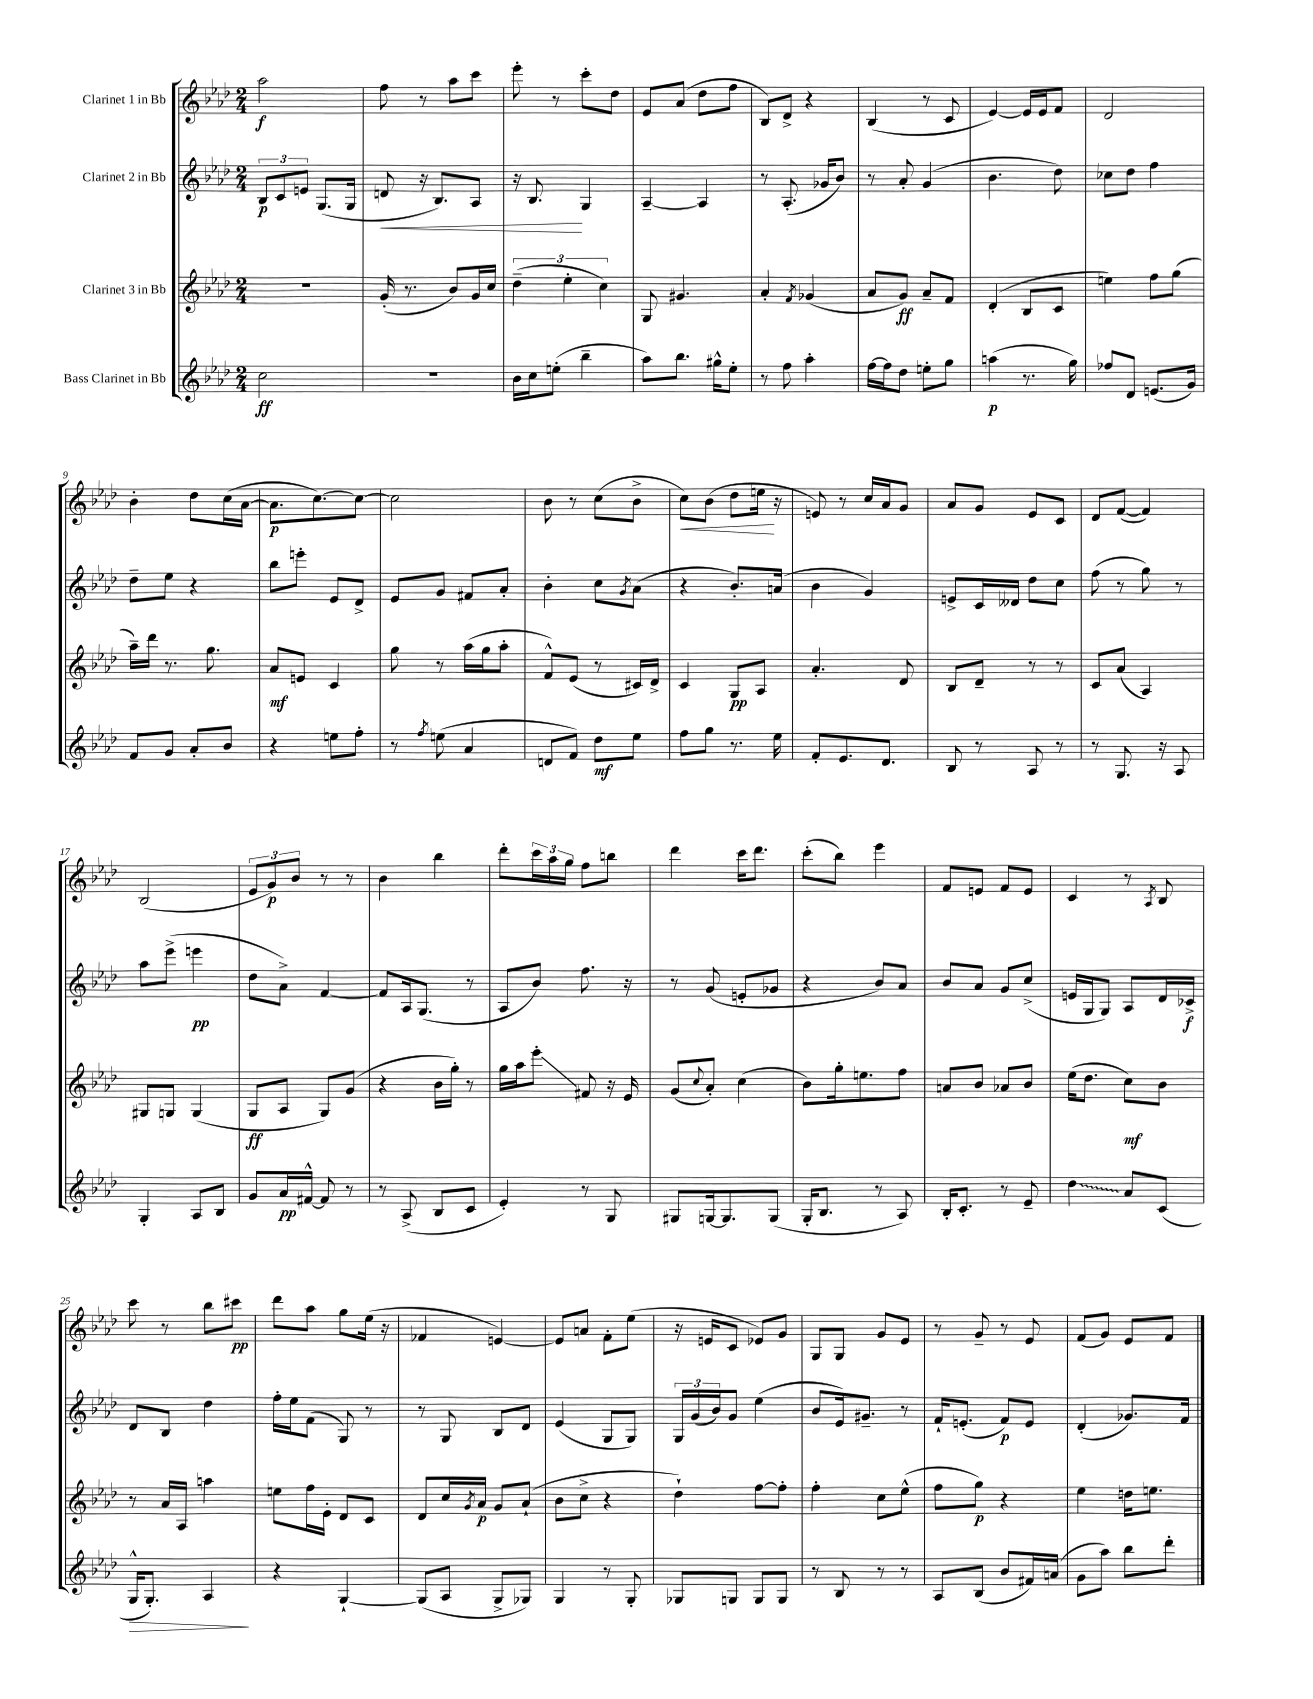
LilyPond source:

<<
\new StaffGroup <<
\new Staff = "s0" \with { instrumentName = "Clarinet 1 in Bb" } {
    \clef treble \key aes \major \numericTimeSignature \time 2/4
    aes''2\f |
    f''8 r8 aes''8 c'''8 |
    ees'''8-. r8 c'''8-. des''8 |
    ees'8 aes'8( des''8 f''8 |
    bes8) des'8-> r4 |
    bes4( r8 c'8 |
    ees'4~) ees'16 ees'16 f'8 |
    des'2 |
    bes'4-. des''8 c''16( aes'16~ |
    aes'8.\p c''8.~) c''8~ |
    c''2 |
    bes'8 r8 c''8( bes'8-> |
    c''8\<) bes'8( des''8 e''16\! r16 |
    e'8) r8 c''16 aes'16 g'8 |
    aes'8 g'8 ees'8 c'8 |
    des'8 f'8~( f'4) |
    bes2( |
    \tuplet 3/2 { ees'8 g'8\p) bes'8 } r8 r8 |
    bes'4 bes''4 |
    des'''8-. \tuplet 3/2 { c'''16 aes''16 g''16 } f''8 b''8 |
    des'''4 c'''16 des'''8. |
    c'''8-.( bes''8) ees'''4 |
    f'8 e'8 f'8 e'8 |
    c'4 r8 \acciaccatura { aes8 } bes8 |
    c'''8 r8 bes''8 cis'''8\pp |
    des'''8 aes''8 g''8 ees''16( r16 |
    fes'4 e'4~) |
    e'8 a'8 f'8-. ees''8( |
    r16 e'16 c'8 ees'8) g'8 |
    g8 g8 g'8 ees'8 |
    r8 g'8-- r8 ees'8 |
    f'8( g'8) ees'8 f'8 \bar "|." |
}
\new Staff = "s1" \with { instrumentName = "Clarinet 2 in Bb" } {
    \clef treble \key aes \major \numericTimeSignature \time 2/4
    \tuplet 3/2 { bes8\p c'8 e'8 } g8.( g16 |
    d'8\< r16 bes8.) aes8 |
    r16 bes8.\! g4 |
    aes4~-- aes4 |
    r8 aes8.-.( ges'16 bes'8) |
    r8 aes'8-. g'4( |
    bes'4. des''8) |
    ces''8 des''8 f''4 |
    des''8-- ees''8 r4 |
    bes''8 e'''8-. ees'8 des'8-> |
    ees'8 g'8 fis'8 aes'8-. |
    bes'4-. c''8 \acciaccatura { g'8 } aes'8( |
    r4 bes'8.-.) a'16( |
    bes'4 g'4) |
    e'8-> c'16 deses'16 des''8 c''8 |
    f''8( r8 g''8) r8 |
    aes''8 ees'''8->( e'''4\pp |
    des''8 aes'8->) f'4~ |
    f'8 aes16 g8.( r8 |
    aes8 bes'8) f''8. r16 |
    r8 g'8( e'8-. ges'8 |
    r4 bes'8) aes'8 |
    bes'8 aes'8 g'8 c''8->( |
    e'16 g16 g8) aes8 des'16 ces'16->\f |
    des'8 bes8 des''4 |
    f''16-. ees''16 f'8( g8) r8 |
    r8 g8 bes8 des'8 |
    ees'4( g8 g8) |
    \tuplet 3/2 { g16 g'16( bes'16) } g'8 ees''4( |
    bes'8 ees'16) gis'8.-- r8 |
    f'16-! e'8.-.( f'8\p) e'8 |
    des'4-.( ges'8.) f'16 \bar "|." |
}
\new Staff = "s2" \with { instrumentName = "Clarinet 3 in Bb" } {
    \clef treble \key aes \major \numericTimeSignature \time 2/4
    r2 |
    g'16-.( r8. bes'8) g'16 c''16 |
    \tuplet 3/2 { des''4--( ees''4-. c''4) } |
    g8 gis'4. |
    aes'4-. \acciaccatura { f'8 } ges'4( |
    aes'8 g'8\ff) aes'8-- f'8 |
    des'4-.( bes8 c'8 |
    e''4) f''8 g''8( |
    aes''16--) des'''16 r8. g''8. |
    aes'8\mf e'8 c'4 |
    g''8 r8 aes''16( g''16 aes''8-. |
    f'8-^) ees'8( r8 cis'16) des'16-> |
    c'4 g8\pp aes8 |
    aes'4.-. des'8 |
    bes8 des'8-- r8 r8 |
    c'8 aes'8( aes4) |
    gis8 g8 g4( |
    g8\ff aes8 g8) g'8( |
    r4 bes'16 g''16-.) r8 |
    g''16 aes''16 ees'''8-.\glissando fis'8 r16 ees'16 |
    g'8( \appoggiatura { c''8 } aes'8-.) c''4( |
    bes'8) g''16-. e''8. f''8 |
    a'8 bes'8 aes'8 bes'8 |
    ees''16( des''8. c''8\mf) bes'8 |
    r8 aes'16 aes16 a''4 |
    e''8 f''16 ees'16-. des'8 c'8 |
    des'8 c''16 \acciaccatura { g'8 } aes'16\p g'8 aes'8-!( |
    bes'8 c''8-> r4 |
    des''4-!) f''8~ f''8-. |
    f''4-. c''8 ees''8-^( |
    f''8 g''8\p) r4 |
    ees''4 d''16 e''8. \bar "|." |
}
\new Staff = "s3" \with { instrumentName = "Bass Clarinet in Bb" } {
    \clef treble \key aes \major \numericTimeSignature \time 2/4
    c''2\ff |
    R2 |
    bes'16 c''16 e''8-.( bes''4-- |
    aes''8) bes''8. gis''16-^ ees''8-. |
    r8 f''8 aes''4-. |
    f''16~ f''16 des''8 e''8-. g''8 |
    a''4\p( r8. g''16) |
    fes''8 des'8 e'8.( g'16) |
    f'8 g'8 aes'8-. bes'8 |
    r4 e''8 f''8-. |
    r8 \acciaccatura { f''8 } e''8( aes'4 |
    d'8 f'8) des''8\mf ees''8 |
    f''8 g''8 r8. ees''16 |
    f'8-. ees'8. des'8. |
    bes8 r8 aes8 r8 |
    r8 g8. r16 aes8 |
    g4-. aes8 bes8 |
    g'8 aes'16\pp fis'16~-^ fis'8 r8 |
    r8 aes8->( bes8 c'8 |
    ees'4-.) r8 g8 |
    gis8 g16~ g8. g8( |
    g16-. bes8. r8 aes8) |
    bes16-. c'8.-. r8 ees'8-- |
    \once \override Glissando.style = #'zigzag des''4\glissando aes'8 c'8( |
    g16-^\> g8.-.) aes4\! |
    r4 g4~-! |
    g8( aes8 g8-> ges8) |
    g4 r8 g8-. |
    ges8 g8 g8 g8 |
    r8 bes8 r8 r8 |
    aes8 bes8( bes'8 fis'16) a'16( |
    g'8 aes''8) bes''8 des'''8-. \bar "|." |
}
>>
>>
